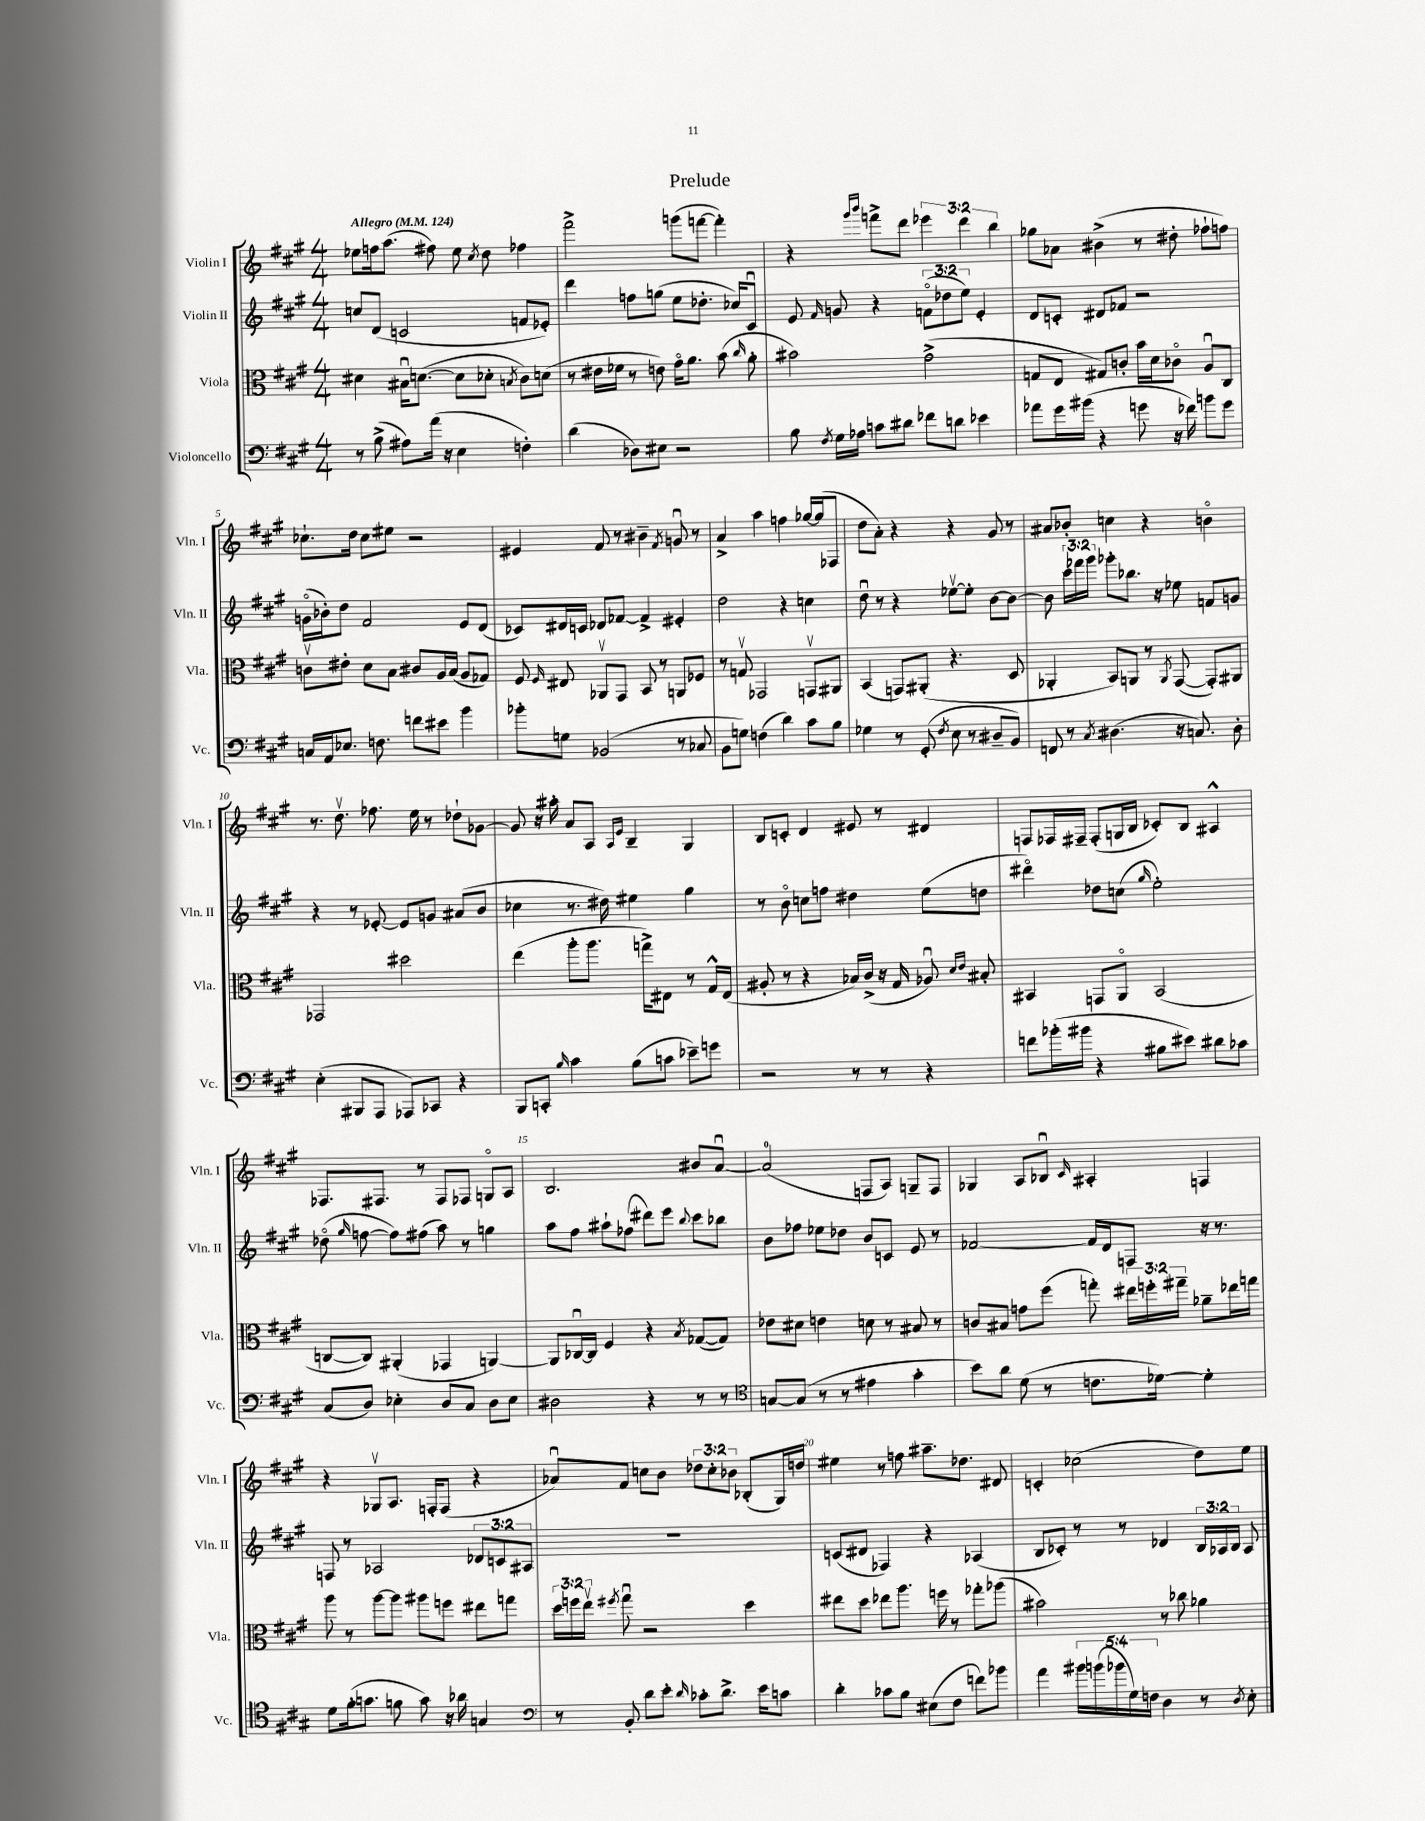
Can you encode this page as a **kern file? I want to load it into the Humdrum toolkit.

**kern	**kern	**kern	**kern
*staff4	*staff3	*staff2	*staff1
*clefF4	*clefC3	*clefG2	*clefG2
*k[f#c#g#]	*k[f#c#g#]	*k[f#c#g#]	*k[f#c#g#]
*M4/4	*M4/4	*M4/4	*M4/4
*MM124	*MM124	*MM124	*MM124
8r	4d#	8cc	8ee-
(8B^	.	(8d	16ff
.	.	.	(8.aa
8A#)	16B#u	2c	.
.	([8.d	.	.
(16a	.	.	8ff#)
16r	.	.	.
4E	8d]	.	8ee-
.	.	.	8qcc#
.	8d-'	.	8dd
.	8qB	.	.
4F')	8c#)	8f	4ff-
.	(8d	8e-')	.
=	=	=	=
(4d	8r	4ddd	2fff#^
.	16e#	.	.
.	16f-	.	.
8D-)	8r	8ff	.
8E#	8e)	(8gg	.
2r	16g#o	8ee	(8ggg
.	8.a	.	.
.	.	8.dd-'	[8fff
.	(8b	.	4fff'])
.	.	16cc-)	.
.	16qqcc#	.	.
.	8a'	8c#u	.
=	=	=	=
8B	2b#)	8e	4r
8qF#	.	16qqf#	.
16G#	.	8g	.
16A-	.	.	.
.	.	.	16qqggg#
.	.	.	16qqbbb
8c	.	4r	8fff^
8d#	.	.	8ddd
8f-	(2g#^	(12fo	6eee-
.	.	12dd-	.
8d	.	.	.
.	.	12ee)	6ddd
4e-	.	4e'	.
.	.	.	6bb
=	=	=	=
8a-	8G	8d	8gg-
16g#	8E	8c'	8a-
(16b#	.	.	.
4r	8G#)	8d#	(4b#^
.	8c'	8f-	.
8g	16b	2r	8r
.	16d	.	.
16r	8c-o	.	8dd#'
16f-)	.	.	.
8b	8Au	.	8ff-`
8g	8C#	.	8ff)
=	=	=	=
16C	8cv	(16go	8.cc-`
16AA	.	16b-')	.
8.E-	8e#'	8dd	.
.	.	.	16dd
.	8d	2f#	8cc-
8.F	.	.	.
.	8B	.	8ee#
8f	8c#	.	2r
8e#	16A	.	.
.	(16B	.	.
4b	8A	8e	.
.	8G-)	(8d	.
=	=	=	=
8b-'	8F#	8c-)	4e#
.	16qqF#	.	.
8G	8E#	16d#	.
.	.	16c	.
(2BB-	8AA-v	8d-	8f#
.	8GG#	[8f-	8r
.	8BB	4f-^]	4b#~
.	8r	.	.
.	.	.	8qf#
8r	8AA	4e#'	8gu
8C-	8F-	.	8r
=	=	=	=
8BB	8r	2dd	4a^
8G)	8Gv	.	.
(4F	2GG-	.	4aa
4d)	.	4r	4ff
8c#	8GGv	4cc	[16gg-
.	.	.	(16gg-]
8B	8AA#	.	8F-
=	=	=	=
4G-	(4BB	8ddu	8dd
.	.	8r	8a')
8r	8GG)	4r	4r
(8GG#'	(8AA#'	.	.
8qF#	.	.	.
8E	4.r	[8ee-v	4r
8r	.	8ee-']	.
8D#~	.	[8b	8g#
8BB)	8D	8b_	8r
=	=	=	=
8FF	4AA-'	8b]	8a#
8r	.	24ccc#	8b-'
.	.	24fff-	.
.	.	24ggg#	.
8qC#	.	.	.
(4.D#	8BB)	8ggg-'	4cc
.	8AA	8.bb-	.
.	8r	.	4r
.	.	16r	.
.	8qAA	.	.
16r	([8GG#	8ee-	.
8.C)	.	.	.
.	8GG#'])	8f	4bo
8D#'	8AA#	8g	.
=	=	=	=
(4E'	2GG-	4r	8.r
.	.	.	8.ddv
8BBB#	.	8r	.
8AAA	.	[8e-'	8.ff-
8AAA-)	2dd#	8e-]	.
.	.	.	16ee
8CC-	.	8g	8r
4r	.	(8a#	8dd-`
.	.	8b	[8g-
=	=	=	=
8BBB	(4ee	4cc-	8g-]
8CC'	.	.	16r
.	.	.	16aa#'
16qqB	.	.	.
4c#	8aa'	8.r	8a
.	8.aa	.	8A
.	.	16dd#)	.
.	.	.	16qqA
.	.	.	16qqe
(8B	.	4ee#	4B~
.	16gg^)	.	.
8c	8E#	.	.
8e-~)	8r	4gg#	4G#
8g	16G#^^	.	.
.	(16E#	.	.
=	=	=	=
2r	8A#'	8r	8B
.	8r	8bo	8c'
.	4r	8cc	4d
.	.	8ff	.
8r	16B-)	4dd#	8e#
.	(16c#^	.	.
8r	16r	.	8r
.	16G#	.	.
4r	8A-u)	(8ee	4d#
.	16qqd	.	.
.	16qqe	.	.
.	8B#'	8dd	.
=	=	=	=
8f	4BB#	4ddd#o)	8F
(16b-'	.	.	16F-
16b#	.	.	16F#~
4r	8GG	8dd-	(8F#'
.	8AAo	(8cc	16G
.	.	.	16B
.	.	16qqgg#	.
8B#	(2BB#	2ee')	8c-')
8e#)	.	.	8B
8d#	.	.	4A#^^
8c-	.	.	.
=	=	=	=
(8C#	[8C	(8dd-o	8.F-
.	.	16qqgg#	.
8D)	8C])	[8ff	.
.	.	.	8.F#
4E-'	(4AA#'	8ff])	.
.	.	(8ff#	8r
8D	4GG-	8aa)	8F#
8C#	.	8r	8F-
8D	[4AA)	4gg	8Go
8E-	.	.	8A
=	=	=	=
2D#	8AA]	8aa	2.B
.	[16C-u	8ff#	.
.	16C-]	.	.
.	4F#	8aa#`	.
.	.	(8ff-	.
4r	4r	8ddd#)	.
.	.	8eee	.
.	8qB	8qqbb	.
8r	([8G-	8ccc#	8b#
8r	8G-])	8bb-	[8au
=	=	=	=
*clefC4	*	*	*
[8G	8e-	8b	(2a]
(8G]	8d#	8ff-	.
8r	4e	8ee-	.
8r	.	8dd-	.
4e#	8d	8b	8F
.	8r	8c	8A)
4g#'	8B#	8e	8G~
.	8r	8r	8F
=	=	=	=
8b)	8c	[2f-	4G-
8a	8B#	.	.
(8d	8g	.	8A
8r	(8ff#	.	8B-u
.	.	.	16qqc#
8.c	8gg')	16f-]	4A#'
.	.	16d	.
.	24ee#	8F	.
.	24ff'	.	.
[16d-)	.	.	.
.	24gg#~	.	.
4d-']	8a-~	16r	4F
.	.	8.r	.
.	16ee-	.	.
.	16gg	.	.
=	=	=	=
8d	8aa	8F	4r
(16f#'	8r	8r	.
8.g	.	.	.
.	[8aa	2A-	8G-v
8f	8aa]	.	8.A
8g)	8aa#	.	.
.	.	.	16F'
16r	8ff	.	(8F
16a-	.	.	.
4G	8ee#	12d-	4r
.	.	12c	.
.	8gg	.	.
.	.	12A#	.
=	=	=	=
*clefF4	*	*	*
8r	24dd	1r	8a-u)
.	24ff	.	.
.	24eev	.	.
.	8qff#	.	.
8BB'	8gg#u	.	8f#
8d	2r	.	8cc
8e'	.	.	8b
16qqd	.	.	.
8c-'	.	.	12dd-
.	.	.	12cc'
8.d^	.	.	.
.	.	.	12b-
.	4dd	.	(8B-'
16e	.	.	.
8c	.	.	16G#)
.	.	.	16dd
=	=	=	=
4d'	8ee#	(8c	4ee#
.	8dd	8d#	.
8c-	8ee-	4F-)	8r
8B	8.aa	.	8ff
(8E#	.	4r	8.aa#~
.	16ff	.	.
8F#	8r	.	.
.	.	.	8.dd-
8f)	8gg-'	(4A-	.
8b-	(8aa-	.	8d#
=	=	=	=
4a	2b#)	8B	4c'
.	.	8c-')	.
20b#	.	8r	(2cc-
(20b	.	.	.
20b-	.	.	.
.	.	8r	.
20G#)	.	.	.
20F	.	.	.
4D	8r	4d-	.
.	8cc-	.	.
8r	4a-	24B	8dd)
.	.	24A-	.
.	.	24B	.
8qD	.	.	.
8E'	.	8A-	8ee
==	==	==	==
*-	*-	*-	*-
